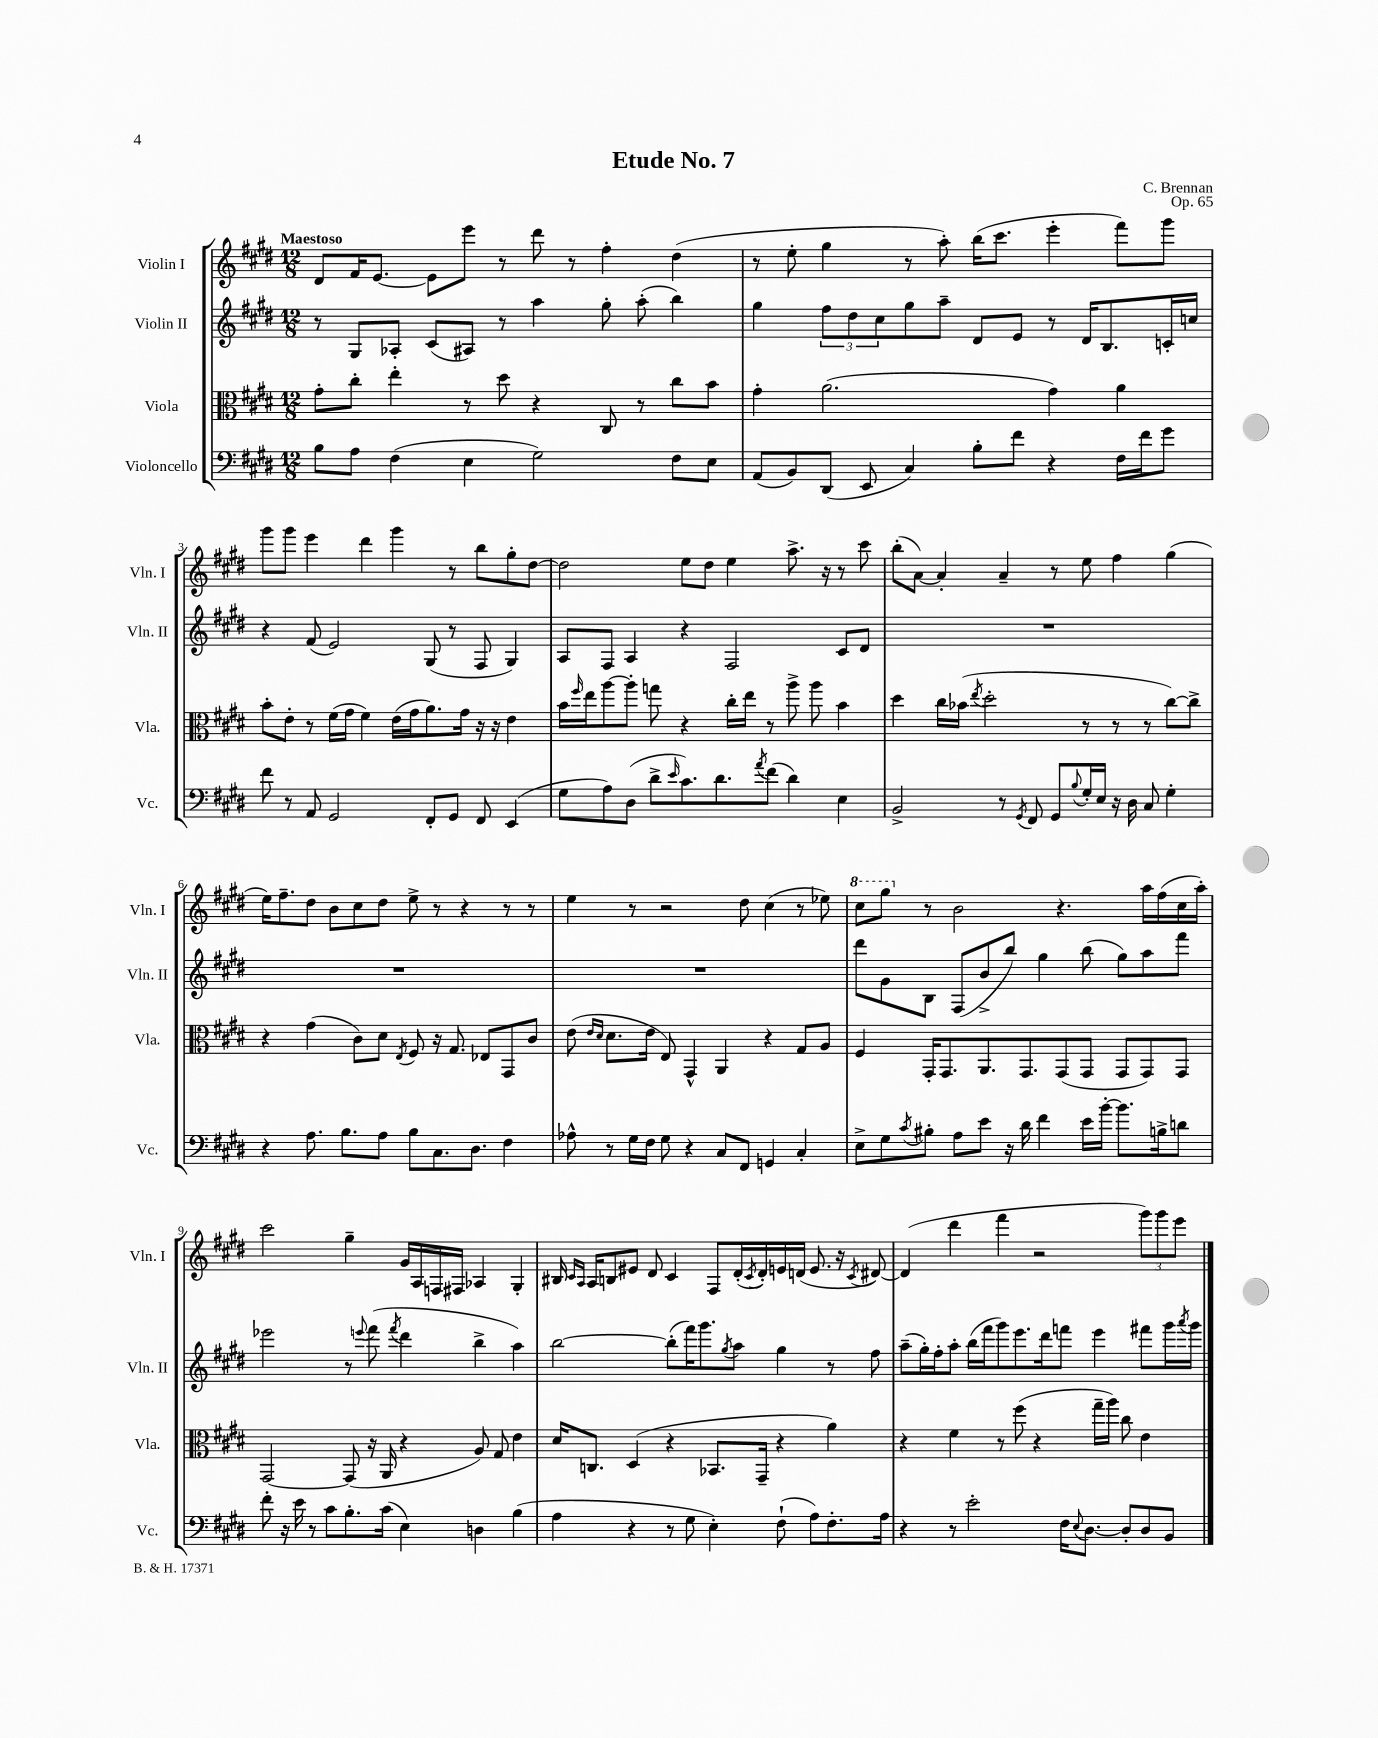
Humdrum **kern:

**kern	**kern	**kern	**kern
*part4	*part3	*part2	*part1
*staff4	*staff3	*staff2	*staff1
*I"Violoncello	*I"Viola	*I"Violin II	*I"Violin I
*I'Vc.	*I'Vla.	*I'Vln. II	*I'Vln. I
*clefF4	*clefC3	*clefG2	*clefG2
*k[f#c#g#d#]	*k[f#c#g#d#]	*k[f#c#g#d#]	*k[f#c#g#d#]
*M12/8	*M12/8	*M12/8	*M12/8
=1	=1	=1	=1
!	!	!	!LO:TX:a:B:t=Maestoso
8B\L	8g#'\L	8r	8d#/L
8A\J	8cc#'\J	8G#/L	16f#/K
.	.	.	[8.e/J
(4F#\	4ee'\	8A-X'/J	.
.	.	(8c#/L	8e\L]
4E\	8r	8A#X/J)	8eee\J
.	8dd#\	8r	8r
2G#\)	4r	4aa\	8ddd#\
.	.	.	8r
.	8C#/	8gg#'\	4ff#'\
.	8r	(8aa'\	.
8F#\L	8cc#\L	4bb\)	(4dd#\
8E\J	8b\J	.	.
=2	=2	=2	=2
(8AA/L	4g#'\	4gg#\	8r
8BB/)	.	.	8ee'\
(8DD#/J	(2.a\	12ff#\L	4gg#\
.	.	12dd#\	.
8EE/	.	.	.
.	.	12cc#\	.
4C#/)	.	8gg#\	8r
.	.	8aa~\J	8aa'\)
8B'\L	.	8d#/L	(16bb\KL
.	.	.	8.ccc#\J
8f#\J	.	8e/J	.
4r	4g#\)	8r	4eee'\
.	.	16d#/KL	.
.	.	8.B/	.
16F#\LL	4a\	.	8fff#\L)
16f#\J	.	.	.
8g#\J	.	16cn'/L	8ggg#\J
.	.	16ccn/JJ	.
!!LO:LB:g=z
=3	=3	=3	=3
8f#\	8b'\L	4r	8ggg#\L
8r	8e'\J	.	8ggg#\J
8AA/	8r	(8f#/	4eee\
2GG#/	(16f#\LL	2e/)	.
.	16g#\JJ	.	.
.	4f#\)	.	4ddd#\
.	(16e\LL	.	4ggg#\
.	16g#\J	.	.
8FF#'/L	8.a\)	(8G#/	.
8GG#/J	.	8r	8r
.	16g#\Jk	.	.
8FF#/	16r	8F#/	8bb\L
.	16r	.	.
(4EE/	4e\	4G#/)	8gg#'\
.	.	.	[8dd#\J
=4	=4	=4	=4
8G#\L	16b\LL	8A/L	2dd#\]
.	16qqff#/	.	.
.	16ee\J	.	.
8A\)	[8aa\	8F#/J	.
(8D#\J	8aa'\J]	4A/	.
8d#^\L	8ggn\	.	.
16qqe/	.	.	.
8.c#\)	4r	4r	8ee\L
.	.	.	8dd#\J
8.d#\	.	.	.
.	16cc#'\LL	2F#/	4ee\
.	16ee\JJ	.	.
8qa/	.	.	.
(8f#\J	8r	.	.
4d#\)	8aa^\	.	8.aa^\
.	8aa\	.	.
.	.	.	16r
4E\	4b\	8c#/L	8r
.	.	8d#/J	8ccc#\
=5	=5	=5	=5
2BB^/	4dd#\	1.r	(8bb'\L
.	.	.	[8a\J)
.	16cc#\LL	.	4a'/]
.	(16b-X\JJ	.	.
.	8qee/	.	.
.	2dd#'\	.	.
8r	.	.	4a~/
8qGG#/	.	.	.
8FF#/	.	.	.
8GG#/L	.	.	8r
8qqB/	.	.	.
16G#'/L	8r	.	8ee\
16E/JJ	.	.	.
16r	8r	.	4ff#\
16D#\	.	.	.
8C#/	8r	.	.
4G#'\	[8cc#\L)	.	(4gg#\
.	8cc#^\J]	.	.
!!LO:LB:g=z
=6	=6	=6	=6
4r	4r	1.r	16ee\KL)
.	.	.	8.ff#~\
8.A\	(4g#\	.	8dd#\J
.	.	.	8b\L
8.B\L	.	.	.
.	8c#\L)	.	8cc#\
8A\J	8d#\J	.	8dd#\J
.	8qE/	.	.
8B\L	8F#/	.	8ee^\
8.C#\	16r	.	8r
.	8.G#/	.	.
.	.	.	4r
8.D#\J	.	.	.
.	8E-X/L	.	.
4F#\	8GG#/	.	8r
.	8c#/J	.	8r
=7	=7	=7	=7
8A-X^^\	(8e\	1.r	4ee\
.	16qqe/LL	.	.
.	16qqd#/JJ	.	.
8r	8.d#\L	.	.
16G#\LL	.	.	8r
16F#\JJ	16e\Jk	.	.
8G#\	8E/)	.	2r
4r	4GG#^^/	.	.
8C#/L	4AA/	.	.
8FF#/J	.	.	8dd#\
4GGn/	4r	.	(4cc#\
4C#'/	8G#/L	.	8r
.	8A/J	.	8ee-X\)
=8	=8	=8	=8
*	*	*	*8va
8E^\L	4F#/	8ddd#\L	8ccc#\L
8G#\	.	8g#\	8ggg#\J
8qc#/	.	.	.
*	*	*	*X8va
8B#X'\J	16GG#'/KL	8B\J	8r
.	8.GG#/	.	.
8A\L	.	(8F#/L	2b\
8e\J	8.AA/	8b^/	.
16r	.	8bb/J)	.
16d#\	8.GG#/	.	.
4f#\	.	4gg#\	.
.	(8GG#/	.	4.r
16e\LL	8GG#/J	(8bb\	.
[16b'\JJ	.	.	.
8.b\L]	8GG#/L	8gg#\L)	.
.	8GG#/)	8aa\	16aa\LL
16Bn^\k	.	.	(16ff#\
8dn\J	8GG#/J	8fff#\J	16cc#\
.	.	.	16aa'\JJ)
!!LO:LB:g=z
=9	=9	=9	=9
8f#'\	[2GG#/	2eee-X\	2ccc#\
16r	.	.	.
16e\	.	.	.
8r	.	.	.
8c#\L	.	.	.
8.B'\	(8GG#/]	8r	4gg#~\
.	.	8qqeeen/	.
.	16r	(8fff#\	.
(16c#\Jk	16AA/	.	.
.	.	8qfff#/	.
4E\)	4r	4ddd#\	16g#/LL
.	.	.	16A/
.	.	.	16Fn/
.	.	.	16F#X/JJ
4Dn\	8A/)	4bb^\	4A-X/
.	8G#/	.	.
(4B\	4e\	4aa\)	4G#'/
=10	=10	=10	=10
4A\	16d#/KL	[2bb\	16B#X/
.	.	.	16qqc#/LL
.	.	.	16qqA/JJ
.	8.Cn/J	.	16A/KL
.	.	.	8Bn/
4r	(4D#/	.	8e#X/J
.	.	.	8d#/
8r	4r	(8bb'\L]	4c#/
8G#\	.	16fff#\K)	.
.	.	8.ggg#\	.
4E'\)	8.BB-X/L	.	8F#/L
.	.	8qgg#/	.
.	.	8aa\J	(16d#'/L
.	.	.	8qc#/
.	16GG#~/Jk	.	16d#'/)
(8F#`\	4r	4gg#\	16en/
.	.	.	(16dn/JJ
8A\L)	.	.	8.e/
8.F#'\	4a\)	8r	.
.	.	.	16r
.	.	.	8qc#/
.	.	8ff#\	[8d#X/)
16A\Jk	.	.	.
=11	=11	=11	=11
4r	4r	(8aa~\L	(4d#/]
.	.	16gg#'\L)	.
.	.	16ff#'\J	.
8r	4f#\	8aa'\J	4ddd#\
2e'\	.	(16bb\LL	.
.	.	16fff#\J	.
.	8r	8ggg#\)	4fff#\
.	(8ff#\	8.eee\	.
.	4r	.	2r
.	.	16ddd#\k	.
16F#\KL	.	8fffn\J	.
8qqE/	.	.	.
[8.D#\J	.	.	.
.	16gg#~\LL	4eee\	.
.	16aa\JJ)	.	.
8D#'/L]	8cc#\	.	.
8D#/	4e\	8fff#X\L	12ggg#\L)
.	.	.	12ggg#\
8BB/J	.	16ggg#\L	.
.	.	.	12eee\J
.	.	8qaaa/	.
.	.	16ggg#\JJ	.
==	==	==	==
*-	*-	*-	*-
